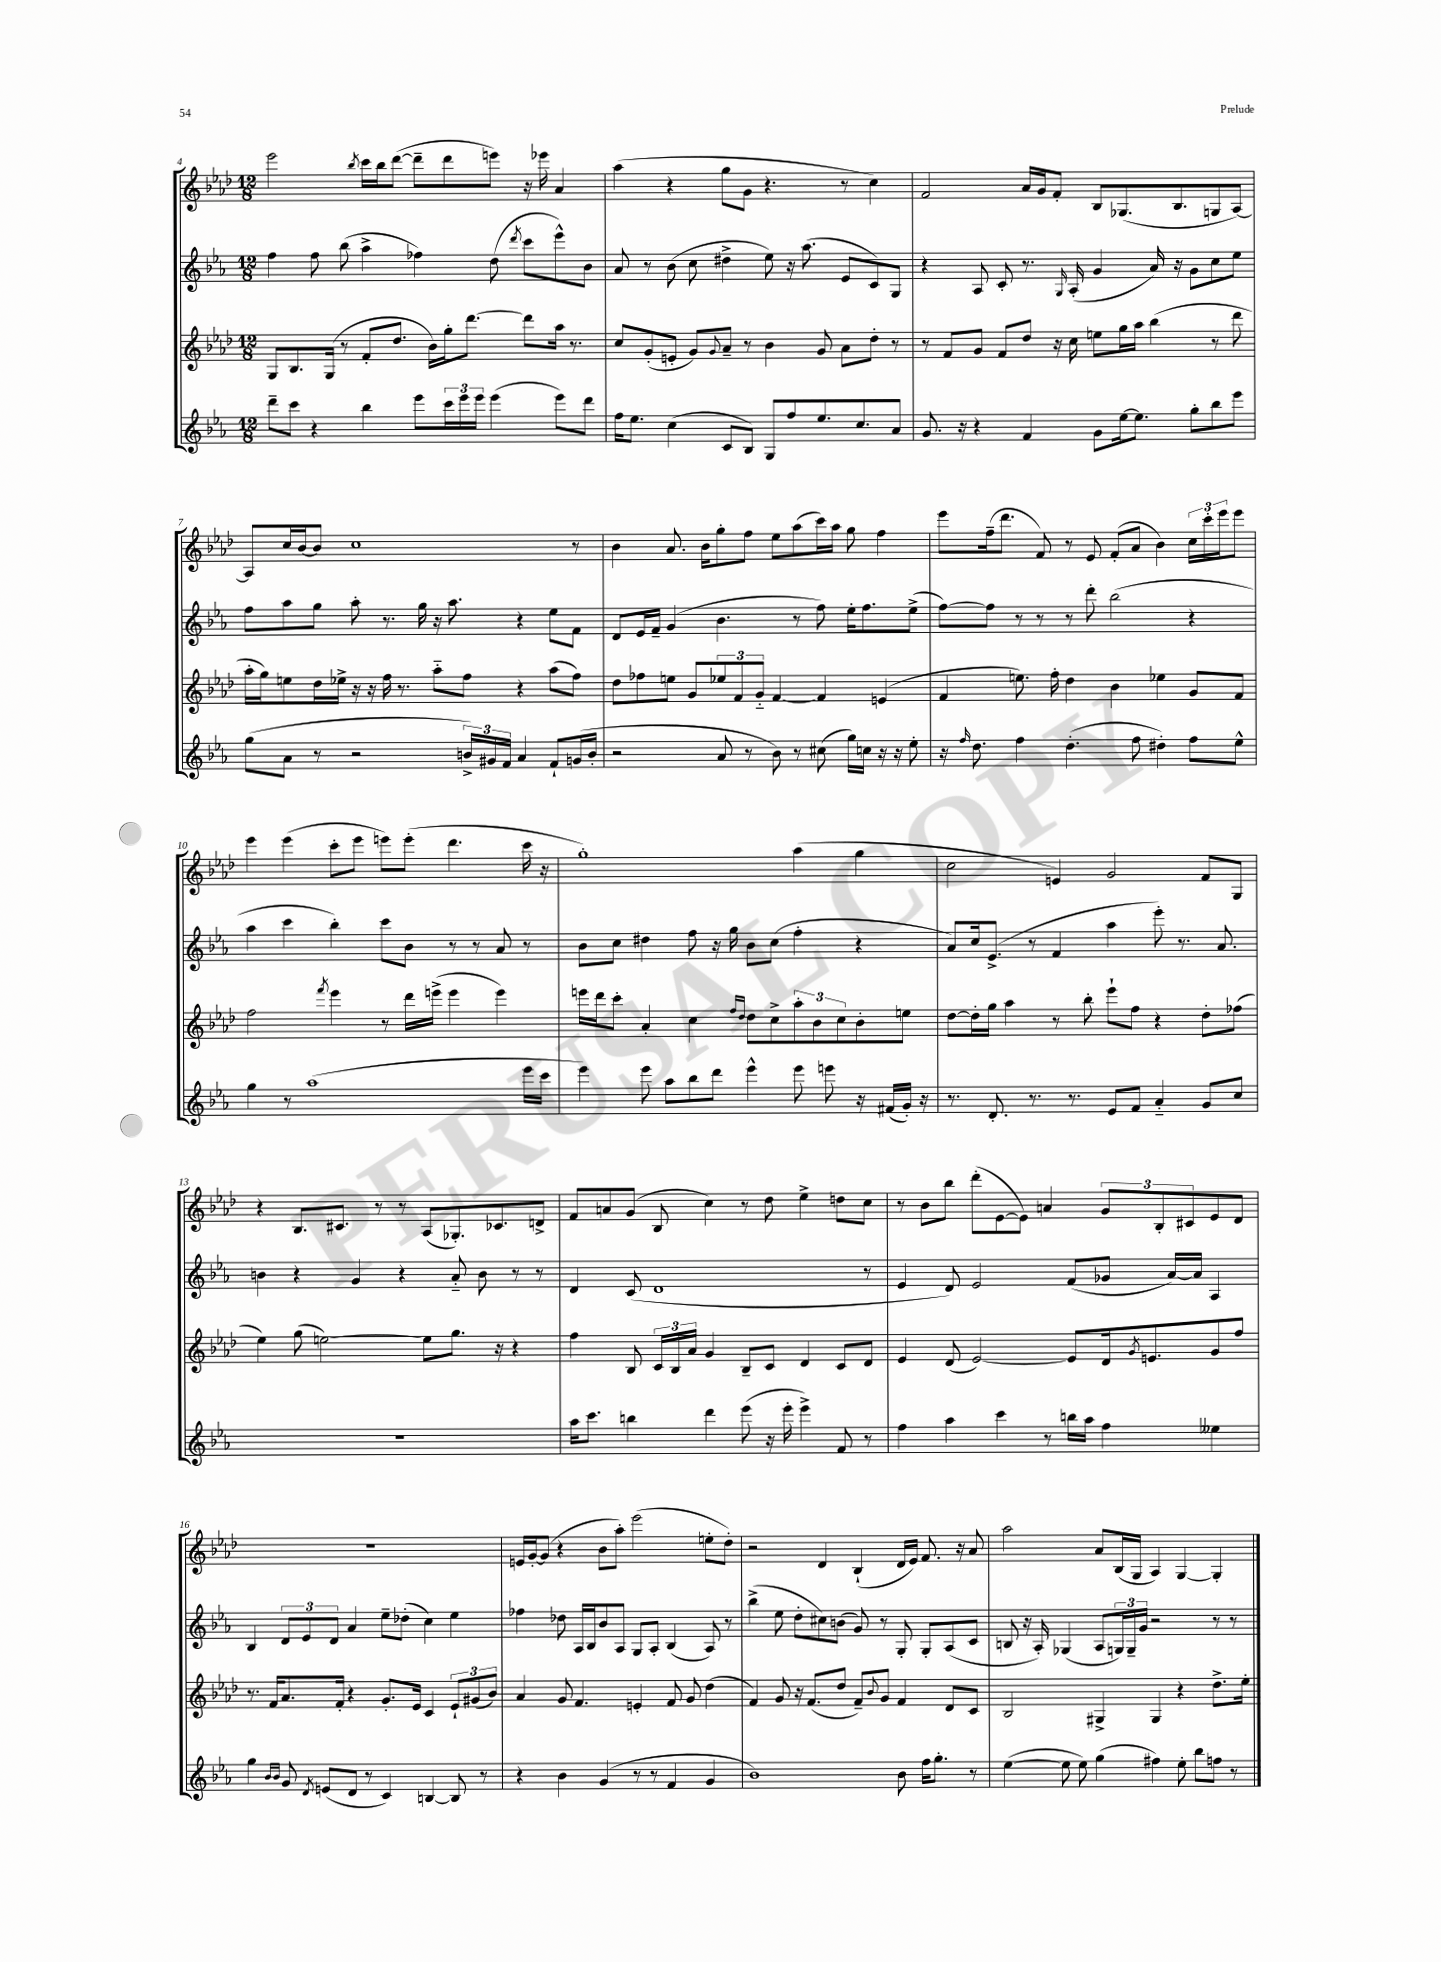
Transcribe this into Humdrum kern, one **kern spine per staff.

**kern	**kern	**kern	**kern
*part4	*part3	*part2	*part1
*staff4	*staff3	*staff2	*staff1
*clefG2	*clefG2	*clefG2	*clefG2
*k[b-e-a-]	*k[b-e-a-d-]	*k[b-e-a-]	*k[b-e-a-d-]
*M12/8	*M12/8	*M12/8	*M12/8
=4	=4	=4	=4
8ddd~\L	8G/L	4ff\	2eee-\
8ccc\J	8.B-/	.	.
4r	.	8ff\	.
.	(16G/Jk	.	.
.	8r	(8bb-\	.
.	.	.	8qbb-/
4bb-\	8f'/L	4aa-^\	16ccc\LL
.	.	.	16bb-\J
.	8.dd-/J	.	([8ddd-\J
8eee-\L	.	4ff-X\)	8ddd-~\L]
.	16b-\LL)	.	.
24ccc\L	16gg'\J	.	8ddd-\
24eee-\	.	.	.
.	[8.ddd-\J	.	.
24eee-\JJ	.	.	.
(4eee-\	.	(8dd\	8eeen\J)
.	.	8qddd/	.
.	8ddd-\L]	8ccc\L	16r
.	.	.	16eee-X\
8eee-\L)	16aa-\Jk	8eee-^^\)	4a-/
.	8.r	.	.
8ddd\J	.	8b-\J	.
=5	=5	=5	=5
16ff\KL	8cc/L	8a-/	(4aa-\
8.ee-\J	.	.	.
.	(8g'/	8r	.
(4cc\	8en'/J	(8b-\	4r
.	8g/L)	8cc\	.
.	8qqg/	.	.
8c/L	8a-~/J	4dd#X^\	8gg\L
8B-/J)	8r	.	8g\J
8G/L	4b-\	8ee-\)	4.r
8ff/	.	16r	.
.	.	(8.aa-\	.
8.ee-/	8g/	.	.
.	8a-\L	8e-/L	8r
8.cc/	.	.	.
.	8dd-'\J	8c/)	4cc\)
8a-/J	8r	8G/J	.
=6	=6	=6	=6
8.g/	8r	4r	2f/
.	8f/L	.	.
16r	.	.	.
4r	8g/J	8A-/	.
.	8f/L	8c'/	.
4f/	8dd-/J	8.r	16a-/LL
.	.	.	16g/J
.	16r	.	8f'/J
.	.	16qqG/	.
.	16cc\	(16A-'/	.
8g\L	8een\L	4g/	8B-/L
[16ee-\k	16gg\L	.	(8.G-X/
8.ee-\J]	16aa-\JJ	.	.
.	(4bb-\	16a-/)	.
.	.	16r	8.B-/
8gg'\L	.	8g\L	.
8bb-\	8r	8cc\	8Gn/
8eee-\J	8ddd-\	8ee-\J	[8A-/J)
!!LO:LB:g=z
=7	=7	=7	=7
(8gg\L	16aa-'\LL	8ff\L	8A-/L]
.	16gg\J)	.	.
8a-\J	8een\	8aa-\	16cc/L
.	.	.	[16b-/J
8r	16dd-\L	8gg\J	8b-/J]
.	16ee-X^\JJ	.	.
2r	16r	8aa-'\	1cc
.	16r	.	.
.	16ff\	8.r	.
.	8.r	.	.
.	.	16gg\	.
.	8aa-\L	16r	.
.	.	8.aa-\	.
24bn^/LL)	8ff\J	.	.
24g#X/	.	.	.
24f/JJ	.	.	.
4a-/	4r	4r	.
8f`/L	(8aa-\L	8ee-\L	.
(16gn/L	8ff\J)	8f\J	8r
16b'/JJ	.	.	.
=8	=8	=8	=8
2r	8dd-\L	8d/L	4b-\
.	8ff-X\	16e-/L	.
.	.	16f~/JJ	.
.	8een\J	(4g/	8.a-/
.	8g/L	.	.
.	.	.	16b-\KL
8a-/	12ee-X/	4.b-\	8gg'\
.	12f/	.	.
8r	.	.	8ff\J
.	12g/J	.	.
8b-\)	[4f/	.	8ee-\L
8r	.	8r	(8aa-\
(8cc#X\	4f/]	8ff\)	16ccc\L)
.	.	.	16aa-\JJ
16gg\LL)	.	16ee-'\KL	8gg\
16ccn\JJ	.	8.ff\	.
16r	(4en/	.	4ff\
16r	.	.	.
8ee-'\	.	(8ee-^\J	.
=9	=9	=9	=9
16r	4f/	[8ff\L)	8eee-\L
16qqff/	.	.	.
8.dd\	.	.	.
.	.	8ff\J]	(16ff~\k
.	.	.	8.ddd-\J
4ff\	8.een\)	8r	.
.	.	8r	8f/)
.	16ff'\	.	.
(4.dd'\	4dd-\	8r	8r
.	.	8ddd'\	8e-/
.	4b-\	(2bb-\	(8f'/L
8ff\	.	.	8a-/J
4dd#X'\)	4ee-X\	.	4b-\)
8ff\L	8g/L	4r	24cc\LL
.	.	.	24ccc'\
.	.	.	24eee-\J
8ee-^^\J	8f/J	.	8eee-\J
!!LO:LB:g=z
=10	=10	=10	=10
4gg\	2ff\	4aa-\	4eee-\
8r	.	4ccc\	(4eee-\
(1aa-	.	.	.
.	8qfff/	.	.
.	4eee-\	4bb-'\)	8ccc'\L
.	.	.	8eee-\J
.	8r	8ccc\L	8eeen\L)
.	16ddd-\LL	8b-\J	(8eee'\J
.	(16eeen^\JJ	.	.
.	4eee\	8r	4.ddd-\
.	.	8r	.
.	4eee\)	8a-/	.
16eee-\LL	.	8r	16ccc\
16ccc\JJ	.	.	16r
=11	=11	=11	=11
4eee-\)	16eeen\LL	8b-\L	1gg')
.	16ddd-\J	.	.
.	8ccc'\J	8cc\J	.
8eee-\	4a-'/	4dd#X\	.
8aa-\L	.	.	.
8bb-\	4cc\	8ff\	.
8ddd\J	.	16r	.
.	.	16gg\	.
.	16qqff/LL	.	.
.	16qqdd-/JJ	.	.
4eee-^^\	8dd-\L	8b-\L	.
.	8cc^\	(8cc\J	.
8eee-\	12aa-'\	4ff'\	(4aa-\
.	12b-\	.	.
8eeen\	.	.	.
.	12cc\	.	.
16r	8b-'\	4r	4gg\
(16f#X/LL	.	.	.
16g'/JJ)	8een\J	.	.
16r	.	.	.
=12	=12	=12	=12
8.r	[8dd-\L	8a-/L)	2cc\
.	16dd-'\L]	16cc/k	.
8.d'/	16gg\JJ	(8.e-^/J	.
.	4aa-\	.	.
8.r	.	8r	.
.	8r	4f/	4en/)
8.r	.	.	.
.	8bb-'\	.	.
8e-/L	8eee-`\L	4aa-\	2g/
8f/J	8ff\J	.	.
4a-/	4r	8eee-'\)	.
.	.	8.r	.
8g/L	8dd-'\L	.	8f/L
.	.	8.a-/	.
8cc/J	(8ff-X\J	.	8G/J
!!LO:LB:g=z
=13	=13	=13	=13
1.r	4ee-\)	4bn\	4r
.	(8gg\	4r	8.B-/L
.	[2een\)	.	.
.	.	.	8.c#X/J
.	.	4g/	.
.	.	.	8r
.	.	4r	8r
.	8ee\L]	.	(8A-/L
.	8.gg\J	8a-/	8.G-X'/)
.	.	8b\	.
.	16r	.	8.c-X/
.	4r	8r	.
.	.	8r	8dn^/J
=14	=14	=14	=14
16aa-\KL	4ff\	4d/	8f/L
8.ccc\J	.	.	.
.	.	.	8an/
4bbn\	8B-/	(8c/	(8g/J
.	24c/LL	1d	8B-/
.	24B-/	.	.
.	24a-/JJ	.	.
4ddd\	4g/	.	4cc\)
(8eee-\	8B-~/L	.	8r
16r	8c/J	.	8dd-\
16eee-'\	.	.	.
4eee-^\)	4d-/	.	4ee-^\
8f/	8c/L	.	8ddn\L
8r	8d-/J	8r	8cc\J
=15	=15	=15	=15
4ff\	4e-/	4e-/	8r
.	.	.	8b-\L
4aa-\	(8d-/	8d/)	8bb-\J
.	[2e-/)	2e-/	(8ddd-'\L
4ccc\	.	.	[8e-\
.	.	.	8e-\J])
8r	.	.	4an/
16bbn\LL	8e-/L]	(8f/L	.
16aa-\JJ	.	.	.
4ff\	16d-/k	8g-X/J	12g/L
.	8qg/	.	.
.	8.en/	.	.
.	.	.	12B-'/
.	.	[16a-/LL)	.
.	.	.	12c#X/
.	.	16a-/JJ]	.
4ee--X\	8g/	4A-/	8e-/
.	8ff/J	.	8d-/J
!!LO:LB:g=z
=16	=16	=16	=16
4gg\	8.r	4B-/	1.r
.	16f/KL	.	.
16qqb-/LL	.	.	.
16qqb-/JJ	.	.	.
8g/	8.a-/	12d/L	.
.	.	12e-/	.
8qd/	.	.	.
(8en/L	.	.	.
.	.	12d/J	.
.	16f'/Jk	.	.
8d/J	4r	4a-/	.
8r	.	.	.
4c/)	8.g'/L	8ee-~\L	.
.	.	(8dd-X'\J	.
.	16e-/Jk	.	.
[4Bn/	4c/	4cc\)	.
8B/]	12e-`/L	4ee-\	.
.	(12g#X/	.	.
8r	.	.	.
.	12b-/J)	.	.
=17	=17	=17	=17
4r	4a-/	4ff-X\	16en/LL
.	.	.	[16g'/J
.	.	.	(8g/J]
4b-\	8g/	8dd-X\	4r
.	4.f/	16A-/LL	.
.	.	16B-/J	.
(4g/	.	8b-/	8b-\L
.	.	8A-/J	8aa-'\J)
8r	4en'/	8G/L	(2eee-\
8r	.	8A-'/J	.
4f/	8f/	(4B-/	.
.	8g/	.	.
4g/	(4dd-\	8A-/)	8een'\L
.	.	8r	8dd-'\J)
=18	=18	=18	=18
1b-)	4f/)	(4bb-^\	2r
.	8g/	8ee-\	.
.	16r	8dd'\L	.
.	(8.f/L	.	.
.	.	8cc#X\)	4d-/
.	8dd-/J	(8bn\J	.
.	8f~/L)	8g/)	(4B-`/
.	8qqb-/	.	.
.	8g/J	8r	.
8b-\	4f/	8G'/	16d-/LL
.	.	.	16e-/JJ)
16ff\KL	.	8G'/L	8.f/
8.gg'\J	.	.	.
.	8d-/L	(8A-/	.
.	.	.	16r
8r	8c/J	8c/J	8a-/
=19	=19	=19	=19
([4ee-\	2B-/	8Bn/	2aa-\
.	.	16r	.
.	.	16A-'/)	.
8ee-\]	.	(4G-X/	.
8ee-\)	.	.	.
(4gg\	4G#X^/	8A-/L	8a-/L
.	.	24Gn/L)	(16B-/L
.	.	24G~/	.
.	.	.	16G/JJ
.	.	24g/JJ	.
4ff#X\)	4G#/	2r	4A-/)
8ee-'\	4r	.	[4G/
8bb-\L	.	.	.
8ffn\J	8.dd-^\L	8r	4G'/]
8r	.	8r	.
.	16ee-'\Jk	.	.
==	==	==	==
*-	*-	*-	*-
